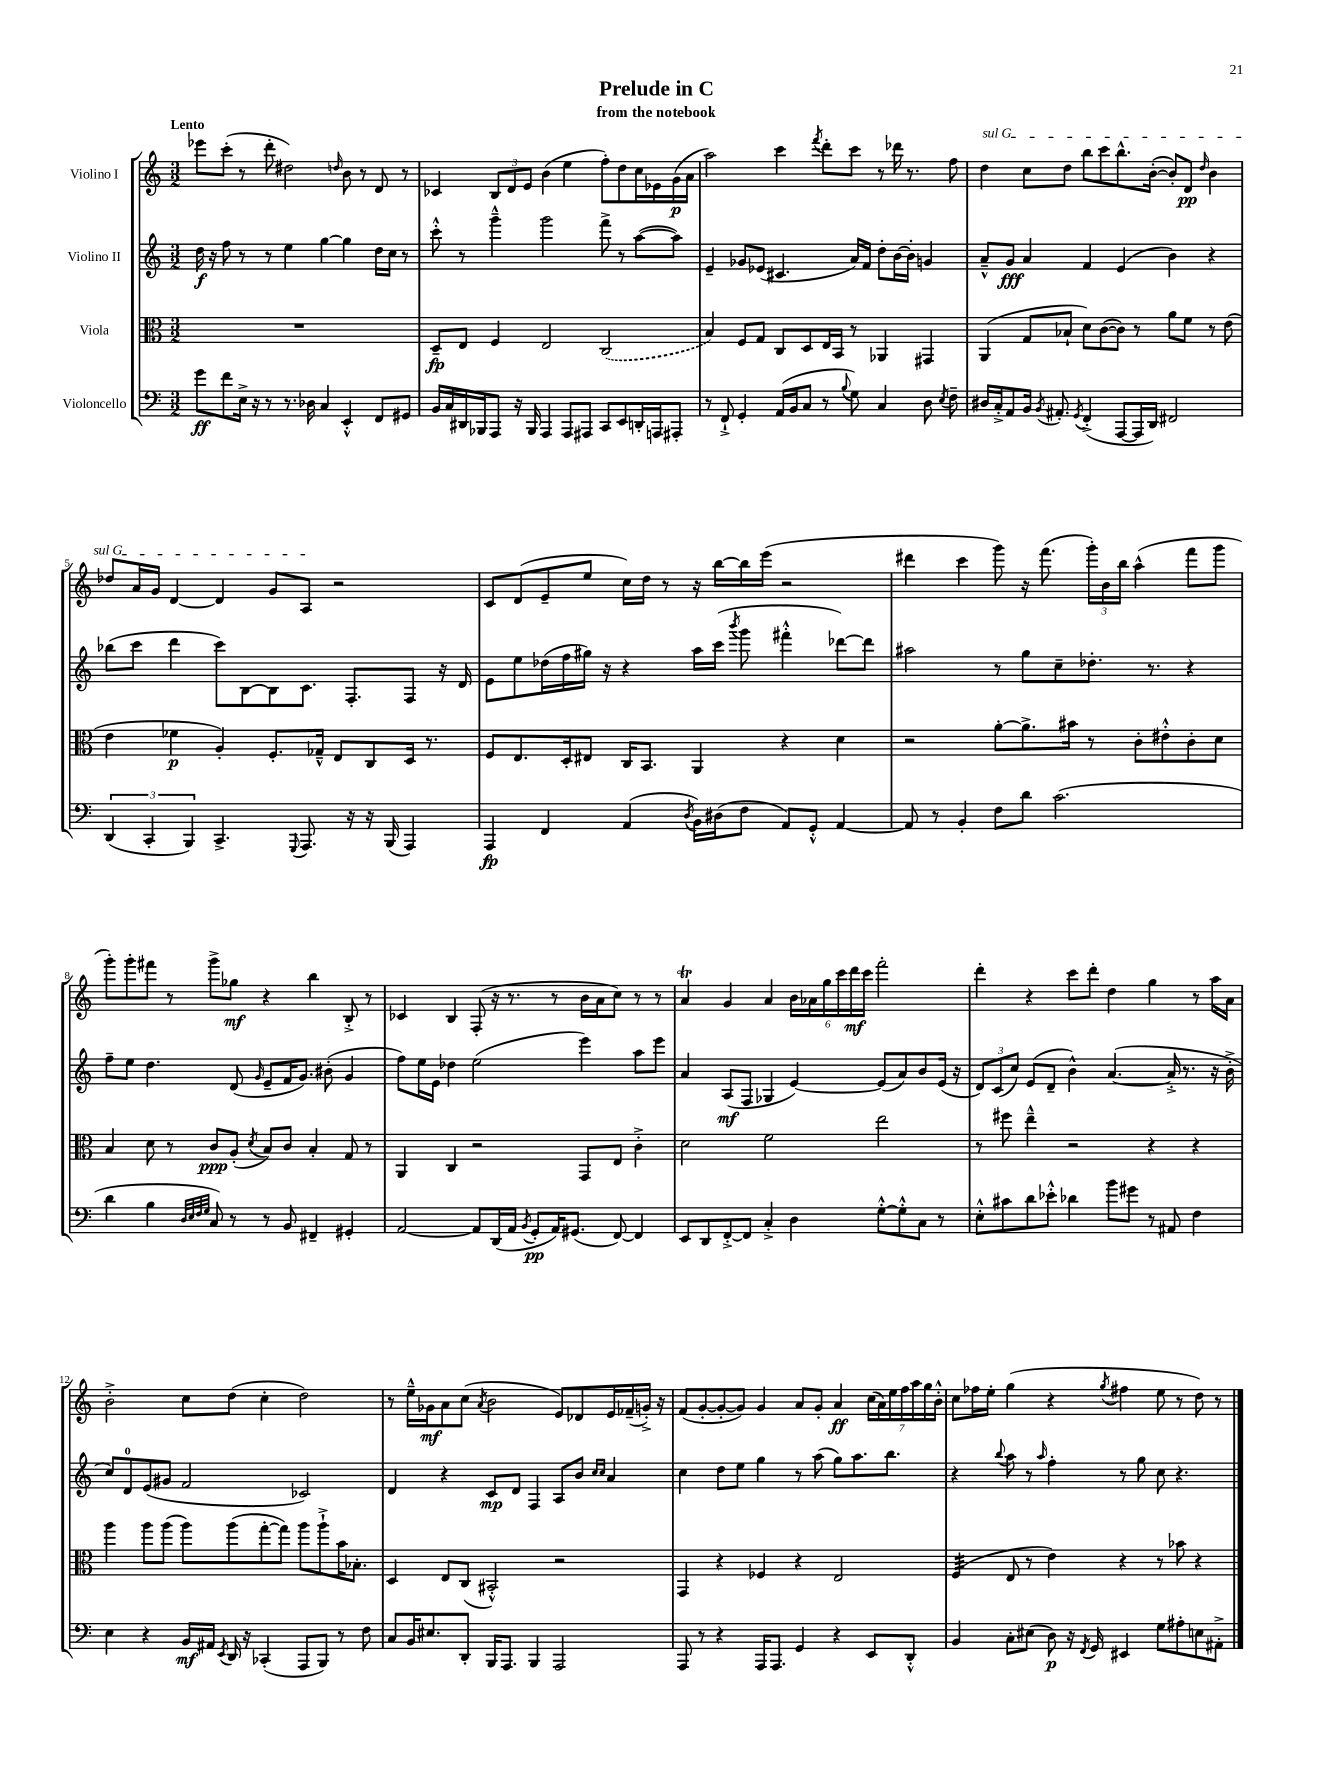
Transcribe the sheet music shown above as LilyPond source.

\header { title = "Prelude in C" subtitle = "from the notebook" }
<<
\new StaffGroup <<
\new Staff = "s0" \with { instrumentName = "Violino I" } {
    \clef treble \key c \major \numericTimeSignature \time 3/2 \tempo "Lento"
    \autoBeamOff ees'''8[ c'''8]-.( r8 d'''8-. dis''2) \grace { d''16 } b'8 r8 d'8 r8 |
    ces'4 \tuplet 3/2 { b8[ d'8 e'8] } b'4( e''4 f''8[-.) d''8 c''16 ees'16 g'16\p( a'16] |
    a''2) c'''4 \acciaccatura { f'''8 } d'''8[-. c'''8] r8 des'''16 r8. f''8 |
    \once \override TextSpanner.bound-details.left.text = \markup { \italic "sul G" } d''4\startTextSpan c''8[ d''8] b''8[ c'''8 b''8.-^ b'16]~-.( b'8[-.) d'8]\pp \grace { d''16 } b'4 |
    des''8[ a'16 g'16] d'4~ d'4 g'8[ a8]\stopTextSpan r2 |
    c'8[ d'8( e'8-- e''8] c''16[) d''16] r8 r16 b''16[~ b''16 e'''16]( r2 |
    dis'''4 c'''4 g'''8) r16 f'''8.( \tuplet 3/2 { g'''16[-.) b'16 b''16] } a''4-^( f'''8[ g'''8] |
    g'''8[-.) g'''8-. fis'''8] r8 g'''8[-> ges''8]\mf r4 b''4 b8-.-> r8 |
    ces'4 b4 f8-.( r16 r8. r8 b'16[ a'16 c''8]) r8 r8 |
    a'4\trill g'4 a'4 \tuplet 6/4 { b'16[ aes'16 g''16 c'''16 d'''16\mf c'''16] } f'''2-. |
    d'''4-. r4 c'''8[ d'''8]-. d''4 g''4 r8 a''16[ a'16] |
    b'2-.-> c''8[ d''8]( c''4-. d''2) |
    r8 e''16[---^ ges'16\mf a'8 c''8]( \acciaccatura { a'8 } b'2 e'8[) des'8 e'16 fes'16--( g'16]-.->) r16 |
    f'8[( g'8~-. g'8~-. g'8]) g'4 a'8[ g'8]-. a'4\ff \tuplet 7/4 { c''16[( a'16) e''16 f''16 a''16 g''16 b'16]-.-^ } |
    c''8[ fes''16 e''16]-. g''4( r4 \acciaccatura { g''8 } fis''4 e''8 r8 d''8) r8 \bar "|." |
}
\new Staff = "s1" \with { instrumentName = "Violino II" } {
    \clef treble \key c \major \numericTimeSignature \time 3/2
    \autoBeamOff d''16\f r16 f''8 r8 r8 e''4 g''4~ g''4 d''16[ c''16] r8 |
    c'''8-.-^ r8 g'''4---^ g'''2 f'''8-> r8 a''8[~( a''8]) |
    e'4-- ges'8[ ees'8]( cis'4. a'16[) f'16] d''8[-. b'16~ b'16]-. g'4 |
    a'8[---^ g'8]\fff a'4 f'4 e'4( b'4) r4 |
    bes''8[( c'''8] d'''4 c'''8[) b8~ b8 c'8.] f8.[-. f8] r16 d'16 |
    e'8[ e''8 des''16( f''16 gis''16]) r16 r4 a''16[ c'''16]( \acciaccatura { b'''8 } g'''8 fis'''4-.-^ des'''8[~) des'''8] |
    ais''2 r8 g''8[ c''8-- des''8.]-. r8. r4 |
    f''8[-- e''8] d''4. d'8( \grace { g'16 } e'8[-- f'16 g'8.]) bis'8-.( g'4 |
    f''8[) e''16 e'16] des''4 e''2( e'''4) a''8[ e'''8] |
    a'4 a8[\mf( f8] ges4 e'4~) e'8[( a'8) b'8 e'16]( r16 |
    \tuplet 3/2 { d'8[) c'8( c''8]) } e'8[( d'8]-- b'4-^) a'4.~( a'16-.-> r8. r16 b'16-.-> |
    c''8[) d'8-0 e'8( gis'8] f'2 ces'2) |
    d'4 r4 c'8[\mp d'8] f4 a8[ b'8] \grace { c''16[ c''16] } a'4 |
    c''4 d''8[ e''8] g''4 r8 a''8( g''8[) a''8. b''8.] |
    r4 \appoggiatura { b''8 } a''8 r8 \grace { a''16 } f''4-. r8 g''8 c''8 r4. \bar "|." |
}
\new Staff = "s2" \with { instrumentName = "Viola" } {
    \clef alto \key c \major \numericTimeSignature \time 3/2
    \autoBeamOff R1. |
    d8[--\fp e8] f4 e2 \once \slurDashed c2( |
    b4) f8[ g8] c8[ d8 e16 b,16] r8 aes,4 gis,4 |
    a,4( g8[ bes8]-! d'8[) c'8~( c'8]) r8 a'8[ f'8] r8 e'8( |
    e'4 fes'4\p a4-.) f8.[-. ges16]---^ e8[ c8 d16] r8. |
    f8[ e8. d16-. eis8] c16[ b,8.] a,4 r4 d'4 |
    r2 a'8[~-. a'8.-> bis'16] r8 c'8[-. eis'8-.-^ c'8-. d'8] |
    b4 d'8 r8 c'8[\ppp a8]-.( \acciaccatura { d'8 } b8[) c'8] b4-. g8 r8 |
    a,4 c4 r2 g,8[ e8] c'4-.-> |
    d'2 f'2 e''2 |
    r8 fis''8 e''4---^ r2 r4 r4 |
    a''4 a''8[ a''8]( a''8[) a''8( g''8~-. g''8]) a''8[ a''8-!-> b'16 bes8.]-. |
    d4 e8[ c8]( bis,2-.-^) r2 |
    g,4 r4 fes4 r4 e2 |
    f4:32( e8 r8 e'4) r4 r8 bes'8 r4 \bar "|." |
}
\new Staff = "s3" \with { instrumentName = "Violoncello" } {
    \clef bass \key c \major \numericTimeSignature \time 3/2
    \autoBeamOff g'8[\ff f'8 e16]-> r16 r8 r8. des16 c4 e,4-.-^ f,8[ gis,8] |
    b,16[ c16 dis,16 bes,,16 a,,8] r16 bes,,16 a,,4 a,,8[ ais,,8] c,8[ e,8 d,16-. a,,16 ais,,8]-. |
    r8 f,8-!-> g,4-. a,16[( b,16 c8] r8 \appoggiatura { b8 } g8) c4 d8 \acciaccatura { e8 } f8-- |
    dis16[ c16-.-> a,8 b,16] \acciaccatura { b,8 } ais,8.-. \acciaccatura { g,8 } f,4-.->( a,,8[~ a,,16 d,16]) fis,2 |
    \tuplet 3/2 { d,4( c,4-. b,,4) } c,4.-> \appoggiatura { g,,8 } a,,8. r16 r16 b,,16( a,,4) |
    a,,4\fp f,4 a,4( \acciaccatura { d8 } b,16[) dis16( f8] a,8[) g,8]-.-^ a,4~ |
    a,8 r8 b,4-. f8[ d'8] c'2.( |
    d'4 b4 \grace { d32[ e32 f32 g32] } c8) r8 r8 b,8 fis,4-- gis,4-. |
    a,2~ a,8[ d,16( a,16] \acciaccatura { b,8 } g,8[-.\pp a,16) gis,8.]( f,8~) f,4 |
    e,8[ d,8 f,8~-.-> f,8] c4-.-> d4 g8[~-.-^ g8-.-^ c8] r8 |
    e8[-.-^ cis'8 d'8 ees'8]-.-^ des'4 b'8[ gis'8] r8 ais,8 f4 |
    e4 r4 b,16[\mf ais,16] \acciaccatura { e,8 } d,16 r16 ces,4-.( a,,8[ b,,8]) r8 f8 |
    c8[ b,16 eis8. d,8]-. b,,16[ a,,8.] b,,4 a,,2 |
    a,,8 r8 r4 a,,16[ a,,8.] g,4 r4 e,8[ d,8]-.-^ |
    b,4 c8[-. eis8]( d8\p) r16 \acciaccatura { f,8 } g,16 eis,4 g8[ ais8-. e8 ais,8]-.-> \bar "|." |
}
>>
>>
